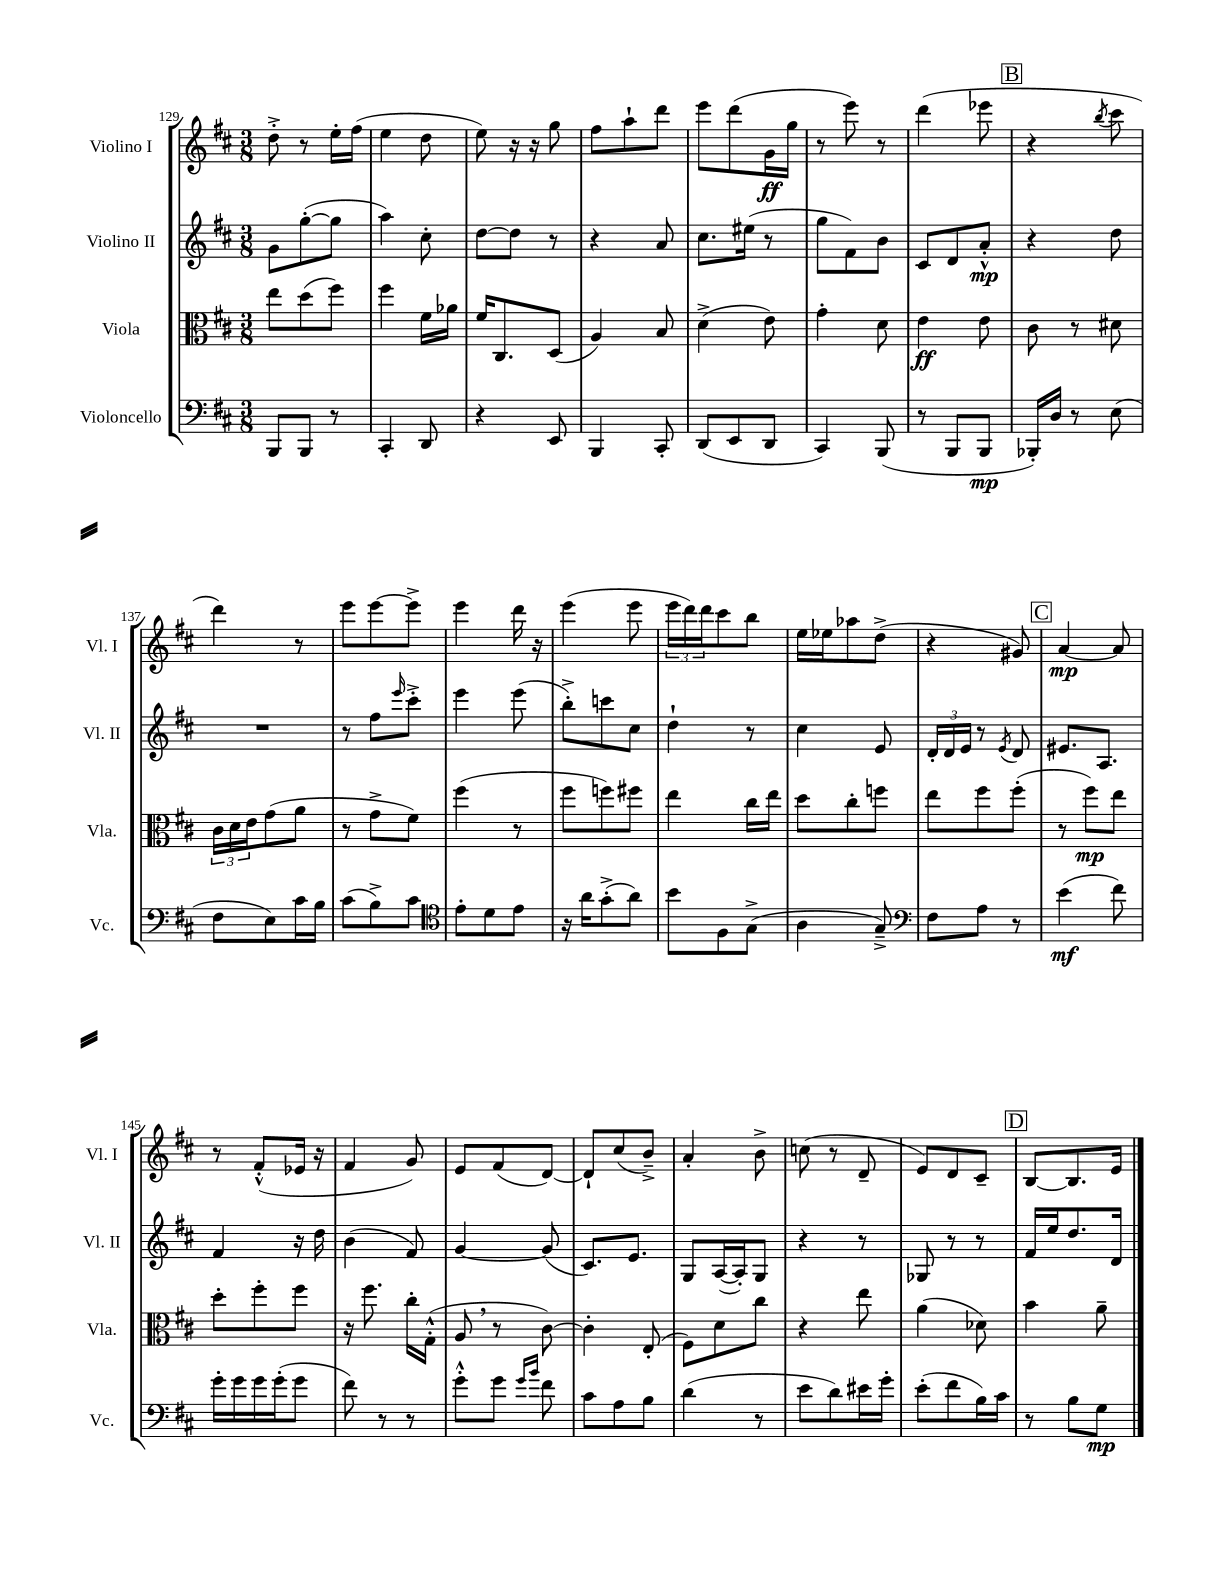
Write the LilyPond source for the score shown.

<<
\new StaffGroup <<
\new Staff = "s0" \with { instrumentName = "Violino I" shortInstrumentName = "Vl. I" } {
    \clef treble \key d \major \numericTimeSignature \time 3/8
    d''8-.-> r8 e''16-. fis''16( |
    e''4 d''8 |
    e''8) r16 r16 g''8 |
    fis''8 a''8-! d'''8 |
    e'''8 d'''8( g'16\ff g''16 |
    r8 e'''8) r8 |
    d'''4( ees'''8 |
    \mark \markup { \box "B" } r4 \acciaccatura { b''8 } cis'''8 |
    d'''4) r8 |
    e'''8 e'''8~ e'''8-> |
    e'''4 d'''16 r16 |
    e'''4( e'''8 |
    \tuplet 3/2 { e'''16 d'''16) d'''16 } cis'''8 b''8 |
    e''16 ees''16 aes''8 d''8->( |
    r4 gis'8) |
    \mark \markup { \box "C" } a'4~\mp a'8 |
    r8 fis'8-.-^( ees'16 r16 |
    fis'4 g'8) |
    e'8 fis'8( d'8~) |
    d'8-! cis''8( b'8--->) |
    a'4-. b'8-> |
    c''8( r8 d'8-- |
    e'8) d'8 cis'8-- |
    \mark \markup { \box "D" } b8~ b8. e'16 \bar "|." |
}
\new Staff = "s1" \with { instrumentName = "Violino II" shortInstrumentName = "Vl. II" } {
    \clef treble \key d \major \numericTimeSignature \time 3/8
    g'8 g''8~-.( g''8 |
    a''4) cis''8-. |
    d''8~ d''8 r8 |
    r4 a'8 |
    cis''8. eis''16( r8 |
    g''8 fis'8) b'8 |
    cis'8 d'8 a'8-.-^\mp |
    \mark \markup { \box "B" } r4 d''8 |
    R4. |
    r8 fis''8 \grace { e'''16 } cis'''8-.-> |
    e'''4 e'''8( |
    b''8-.->) c'''8 cis''8 |
    d''4-! r8 |
    cis''4 e'8 |
    \tuplet 3/2 { d'16-. d'16 e'16 } r8 \acciaccatura { e'8 } d'8 |
    \mark \markup { \box "C" } eis'8. a8. |
    fis'4 r16 d''16 |
    b'4( fis'8) |
    g'4~ g'8( |
    cis'8.) e'8. |
    g8 a16~( a16-.) g8 |
    r4 r8 |
    ges8 r8 r8 |
    \mark \markup { \box "D" } fis'16 e''16 d''8. d'16 \bar "|." |
}
\new Staff = "s2" \with { instrumentName = "Viola" shortInstrumentName = "Vla." } {
    \clef alto \key d \major \numericTimeSignature \time 3/8
    e''8 d''8( fis''8) |
    fis''4 fis'16 aes'16 |
    fis'16 cis8. d8( |
    a4) b8 |
    d'4->( e'8) |
    g'4-. d'8 |
    e'4\ff e'8 |
    \mark \markup { \box "B" } cis'8 r8 dis'8 |
    \tuplet 3/2 { cis'16 d'16 e'16 } g'8( a'8 |
    r8 g'8-> fis'8) |
    fis''4( r8 |
    fis''8 f''8) fis''8 |
    e''4 cis''16 e''16 |
    d''8 cis''8-. f''8 |
    e''8 fis''8 fis''8-.( |
    \mark \markup { \box "C" } r8 fis''8\mp) e''8 |
    d''8-. fis''8-. fis''8 |
    r16 fis''8. cis''16-. g16-.-^( |
    a8 \breathe r8 cis'8~) |
    cis'4-. e8-.( |
    fis8) d'8 cis''8 |
    r4 e''8 |
    a'4( des'8) |
    \mark \markup { \box "D" } b'4 a'8-- \bar "|." |
}
\new Staff = "s3" \with { instrumentName = "Violoncello" shortInstrumentName = "Vc." } {
    \clef bass \key d \major \numericTimeSignature \time 3/8
    b,,8 b,,8 r8 |
    cis,4-. d,8 |
    r4 e,8 |
    b,,4 cis,8-. |
    d,8( e,8 d,8 |
    cis,4) b,,8( |
    r8 b,,8 b,,8\mp |
    \mark \markup { \box "B" } bes,,16-.) d16 r8 e8( |
    fis8 e8) cis'16 b16 |
    cis'8( b8->) cis'8 |
    \clef tenor e'8-. d'8 e'8 |
    r16 a'16 g'8-.->( a'8) |
    b'8 fis8 g8->( |
    a4 g8--->) |
    \clef bass fis8 a8 r8 |
    \mark \markup { \box "C" } e'4\mf( fis'8) |
    g'16-. g'16 g'16 g'16-.( g'8 |
    fis'8) r8 r8 |
    g'8-.-^ g'8 \grace { g'16 b'16 } fis'8 |
    cis'8 a8 b8 |
    d'4( r8 |
    e'8 d'8) eis'16 g'16-. |
    e'8-.( fis'8 b16) cis'16 |
    \mark \markup { \box "D" } r8 b8 g8\mp \bar "|." |
}
>>
>>
\layout { \context { \Score currentBarNumber = #129 } }
